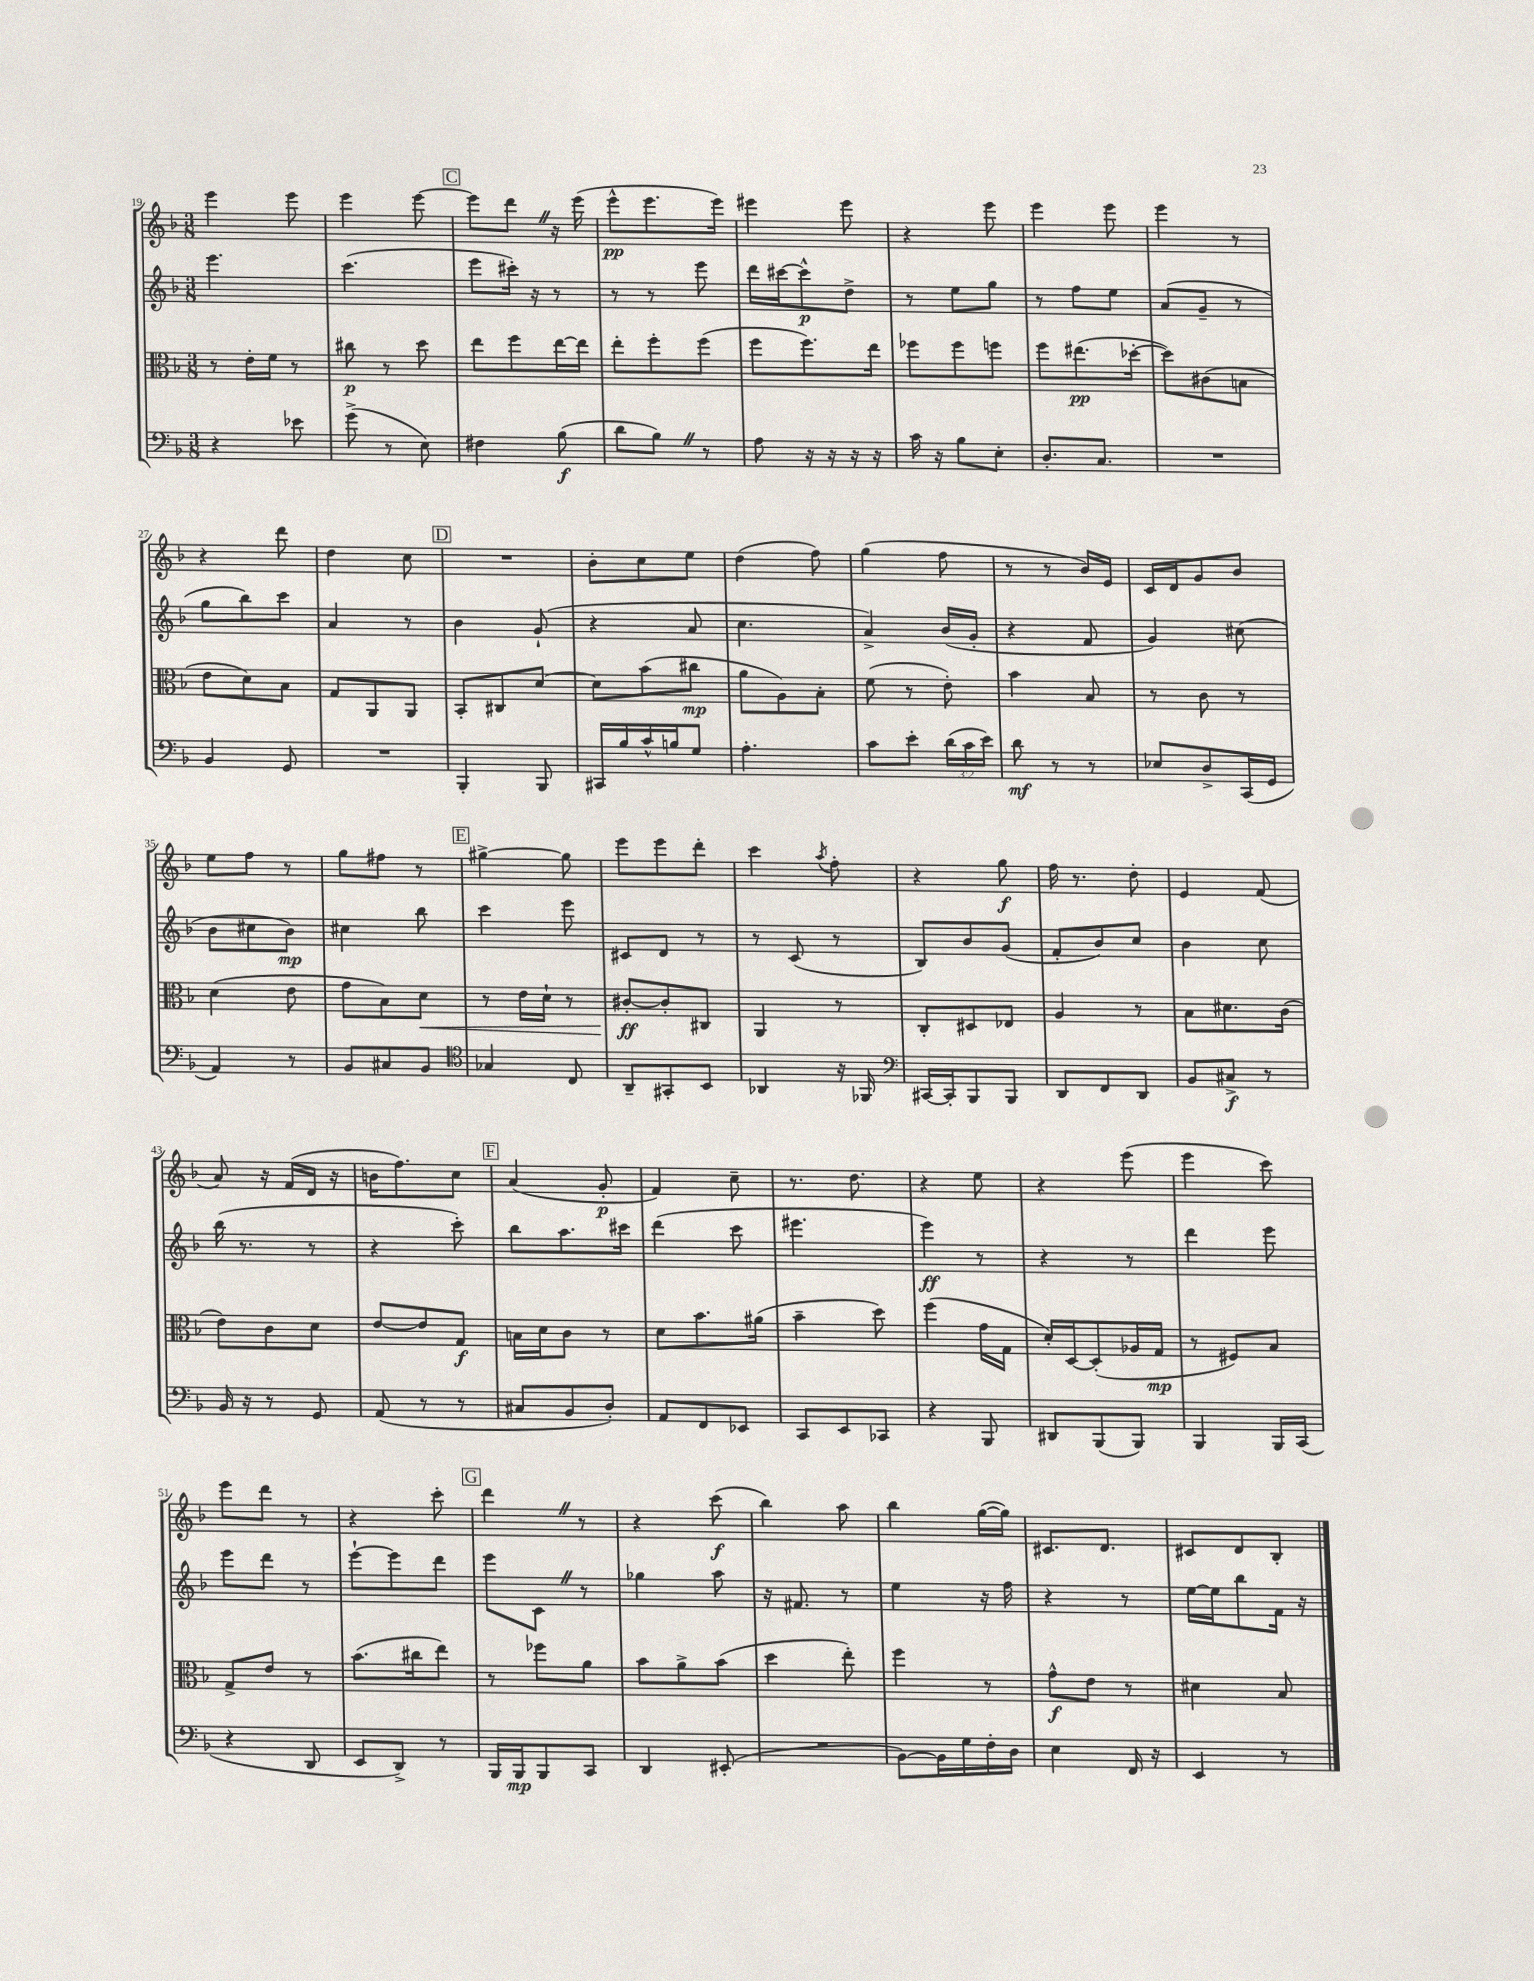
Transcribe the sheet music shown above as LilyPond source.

<<
\new StaffGroup <<
\new Staff = "s0" {
    \clef treble \key f \major \numericTimeSignature \time 3/8
    \autoBeamOff e'''4 e'''8 |
    e'''4 e'''8~ |
    \mark \markup { \box "C" } e'''8[ d'''8] \once \override BreathingSign.text = \markup { \musicglyph "scripts.caesura.straight" } \breathe r16 e'''16( |
    e'''8[-^\pp e'''8. e'''16]) |
    eis'''4 eis'''8 |
    r4 e'''8 |
    e'''4 e'''8 |
    e'''4 r8 |
    r4 d'''8 |
    d''4 c''8 |
    \mark \markup { \box "D" } R4. |
    bes'8[-. c''8 e''8] |
    d''4( f''8) |
    g''4( f''8 |
    r8 r8 bes'16[) e'16] |
    c'16[ d'16 g'8 bes'8] |
    e''8[ f''8] r8 |
    g''8[ fis''8] r8 |
    \mark \markup { \box "E" } gis''4~-> gis''8 |
    e'''8[ e'''8 d'''8]-. |
    c'''4 \acciaccatura { a''8 } f''8-. |
    r4 g''8\f |
    f''16 r8. d''8-. |
    e'4 f'8( |
    a'8) r16 f'16[( d'16] r16 |
    b'16[ f''8.) c''8] |
    \mark \markup { \box "F" } a'4( g'8-.\p |
    f'4) c''8-- |
    r8. d''8. |
    r4 e''8 |
    r4 e'''8( |
    e'''4 c'''8) |
    e'''8[ d'''8] r8 |
    r4 c'''8-. |
    \mark \markup { \box "G" } d'''4 \once \override BreathingSign.text = \markup { \musicglyph "scripts.caesura.straight" } \breathe r8 |
    r4 c'''8\f( |
    bes''4) a''8 |
    bes''4 g''16[~( g''16]) |
    cis'8.[ d'8.] |
    cis'8[ d'8 bes8]-. \bar "|." |
}
\new Staff = "s1" {
    \clef treble \key f \major \numericTimeSignature \time 3/8
    \autoBeamOff e'''4. |
    c'''4.( |
    \mark \markup { \box "C" } e'''8[ cis'''16]-.) r16 r8 |
    r8 r8 e'''8 |
    d'''16[ cis'''16~ cis'''8-^\p d''8]-> |
    r8 e''8[ g''8] |
    r8 f''8[ e''8] |
    a'8[( g'8]-- r8 |
    g''8[ bes''8) c'''8] |
    a'4 r8 |
    \mark \markup { \box "D" } bes'4 g'8-!( |
    r4 a'8 |
    c''4. |
    a'4->) bes'16[( g'16]-. |
    r4 f'8 |
    g'4) cis''8( |
    bes'8[ cis''8 bes'8]\mp) |
    cis''4 bes''8 |
    \mark \markup { \box "E" } c'''4 e'''8 |
    cis'8[ d'8] r8 |
    r8 c'8( r8 |
    bes8[) bes'8 g'8]( |
    f'8[-. bes'8) c''8] |
    bes'4 c''8 |
    bes''16( r8. r8 |
    r4 c'''8-.) |
    \mark \markup { \box "F" } bes''8[ a''8. cis'''16] |
    d'''4( c'''8 |
    eis'''4. |
    e'''4\ff) r8 |
    r4 r8 |
    d'''4 e'''8 |
    e'''8[ d'''8] r8 |
    e'''8[~-! e'''8 d'''8] |
    \mark \markup { \box "G" } e'''8[ c'8] \once \override BreathingSign.text = \markup { \musicglyph "scripts.caesura.straight" } \breathe r8 |
    ges''4 a''8 |
    r16 fis'8. r8 |
    e''4 r16 f''16 |
    r4 r8 |
    e''16[~ e''16 bes''8 f'16] r16 \bar "|." |
}
\new Staff = "s2" {
    \clef alto \key f \major \numericTimeSignature \time 3/8
    \autoBeamOff r8 e'16[-. f'16] r8 |
    cis''8\p r8 d''8 |
    \mark \markup { \box "C" } e''8[ f''8 e''16~ e''16] |
    e''8[-. f''8-. f''8]( |
    f''8[ f''8.) e''16] |
    fes''8[ fes''8 f''8] |
    f''8[ eis''8.\pp( des''16]~-. |
    des''8[) cis'8( b8] |
    e'8[ d'8) bes8] |
    g8[ a,8 a,8] |
    \mark \markup { \box "D" } bes,8[-. cis8 d'8]~ |
    d'8[ bes'8( cis''8]\mp |
    a'8[ a8) bes8]-. |
    f'8( r8 e'8-.) |
    bes'4 bes8 |
    r8 c'8 r8 |
    d'4( e'8 |
    g'8[ bes8) d'8]\< |
    \mark \markup { \box "E" } r8 e'16[ d'16]-! r8 |
    cis'8[~-.\ff\! cis'8-. cis8] |
    a,4 r8 |
    c8[-. dis8 ees8] |
    a4 r8 |
    bes8[ dis'8. c'16]( |
    e'8[) c'8 d'8] |
    e'8[~ e'8 g8]\f |
    \mark \markup { \box "F" } b16[ d'16 c'8] r8 |
    d'8[ bes'8. ais'16]( |
    bes'4-- d''8) |
    f''4( g'16[ g16] |
    d'16[-.) d16~ d8-.( aes16 g16]\mp |
    r8 fis8[) bes8] |
    g8[-> e'8] r8 |
    bes'8.[( cis''16 e''8]) |
    \mark \markup { \box "G" } r8 fes''8[ a'8] |
    bes'8[ a'8-> bes'8]( |
    d''4 e''8-.) |
    f''4 r8 |
    g'8[-^\f e'8] r8 |
    dis'4 bes8 \bar "|." |
}
\new Staff = "s3" {
    \clef bass \key f \major \numericTimeSignature \time 3/8 \override Staff.TupletNumber.text = #tuplet-number::calc-fraction-text
    \autoBeamOff r4 ees'8 |
    g'8->( r8 e8) |
    \mark \markup { \box "C" } fis4 bes8\f( |
    d'8[ bes8]) \once \override BreathingSign.text = \markup { \musicglyph "scripts.caesura.straight" } \breathe r8 |
    a8 r16 r16 r16 r16 |
    c'16 r16 bes8[ e8]-. |
    d8.[-. c8.] |
    R4. |
    bes,4 g,8 |
    R4. |
    \mark \markup { \box "D" } bes,,4-. bes,,8 |
    cis,16[ bes16 c'16-^ b16 g8] |
    a4.-. |
    c'8[ e'8]-. \tuplet 3/2 { d'16[( c'16 e'16]) } |
    d'8\mf r8 r8 |
    ees8[ d8-> c,16( g,16] |
    a,4) r8 |
    bes,8[ cis8 bes,8] |
    \mark \markup { \box "E" } \clef tenor ges4 c8 |
    a,8[-- gis,8-. bes,8] |
    aes,4 r16 fes,16 |
    \clef bass cis,16[~ cis,16-. bes,,8 bes,,8] |
    d,8[ f,8 d,8] |
    bes,8[ cis8]->\f r8 |
    bes,16 r16 r8 g,8 |
    a,8( r8 r8 |
    \mark \markup { \box "F" } cis8[ bes,8 d8]-.) |
    a,8[ f,8 ees,8] |
    c,8[ e,8 ces,8] |
    r4 bes,,8 |
    dis,8[ bes,,8( bes,,8]) |
    bes,,4 bes,,16[ c,16]( |
    r4 d,8 |
    e,8[ d,8]->) r8 |
    \mark \markup { \box "G" } bes,,16[ bes,,16\mp bes,,8 c,8] |
    d,4 eis,8-.( |
    R4. |
    bes,8[~) bes,16 g16 f16-. d16] |
    e4 f,16 r16 |
    e,4 r8 \bar "|." |
}
>>
>>
\layout { \context { \Score currentBarNumber = #19 } }
